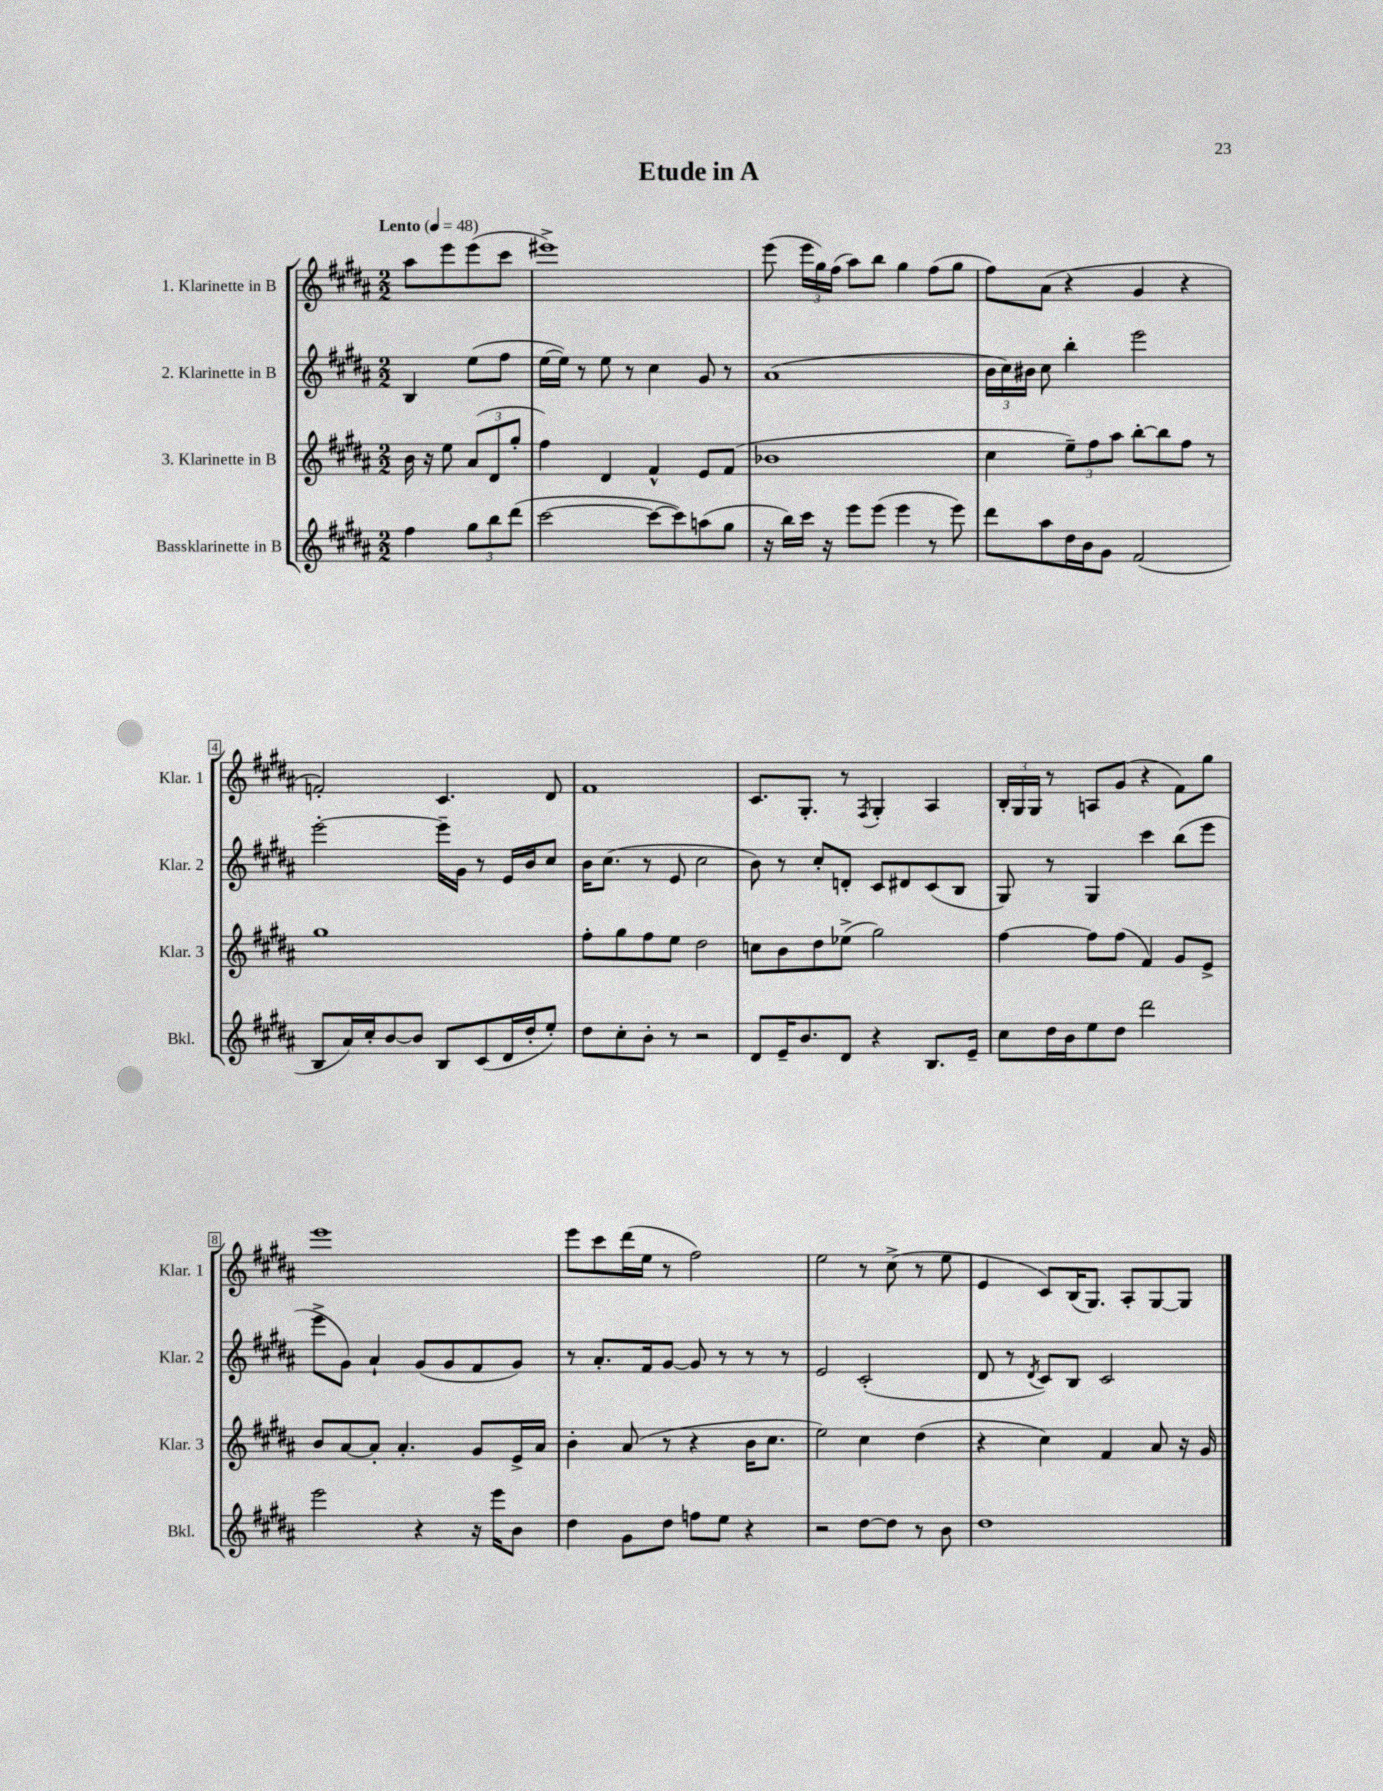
\header { title = "Etude in A" }
<<
\new StaffGroup <<
\new Staff = "s0" \with { instrumentName = "1. Klarinette in B" shortInstrumentName = "Klar. 1" } {
    \clef treble \key b \major \numericTimeSignature \time 2/2 \partial 2 \tempo "Lento" 4 = 48
    \autoBeamOff ais''8[ e'''8 e'''8( cis'''8] |
    eis'''1->) |
    e'''8( \tuplet 3/2 { e'''16[ gis''16) fis''16]( } ais''8[) b''8] gis''4 fis''8[( gis''8] |
    fis''8[) ais'8]( r4 gis'4 r4 |
    f'2-.) cis'4. dis'8 |
    fis'1 |
    cis'8.[ gis8.]-. r8 \acciaccatura { fis8 } gis4-. ais4 |
    \tuplet 3/2 { b16[-. gis16 gis16] } r8 a8[ gis'8]( r4 fis'8[) gis''8] |
    e'''1 |
    e'''8[ cis'''8 dis'''16( e''16] r8 fis''2) |
    e''2 r8 cis''8->( r8 e''8 |
    e'4 cis'8[) b16( gis8.]) ais8[-. gis8~ gis8] \bar "|." |
}
\new Staff = "s1" \with { instrumentName = "2. Klarinette in B" shortInstrumentName = "Klar. 2" } {
    \clef treble \key b \major \numericTimeSignature \time 2/2 \partial 2
    \autoBeamOff b4 e''8[( fis''8] |
    e''16[~ e''16]) r8 e''8 r8 cis''4 gis'8 r8 |
    ais'1( |
    \tuplet 3/2 { b'16[ cis''16) bis'16] } cis''8 b''4-. e'''2 |
    e'''2~-. e'''16[-- gis'16] r8 e'16[ b'16 cis''8] |
    b'16[ cis''8.]( r8 e'8 cis''2 |
    b'8) r8 cis''8[-. d'8]-. cis'8[ dis'8 cis'8( b8] |
    gis8) r8 gis4 cis'''4 b''8[( e'''8] |
    e'''8[-> gis'8]) ais'4-! gis'8[( gis'8 fis'8 gis'8]) |
    r8 ais'8.[-. fis'16 gis'8]~ gis'8 r8 r8 r8 |
    e'2 cis'2-.( |
    dis'8 r8 \acciaccatura { dis'8 } cis'8[) b8] cis'2 \bar "|." |
}
\new Staff = "s2" \with { instrumentName = "3. Klarinette in B" shortInstrumentName = "Klar. 3" } {
    \clef treble \key b \major \numericTimeSignature \time 2/2 \partial 2
    \autoBeamOff b'16 r16 e''8 \tuplet 3/2 { ais'8[( dis'8 gis''8]-. } |
    fis''4) dis'4 fis'4-^ e'8[ fis'8]( |
    bes'1 |
    cis''4 \tuplet 3/2 { e''8[--) fis''8 ais''8] } b''8[~-. b''8 fis''8] r8 |
    gis''1 |
    fis''8[-. gis''8 fis''8 e''8] dis''2 |
    c''8[ b'8 dis''8 ees''8]->( gis''2) |
    fis''4~ fis''8[ fis''8]( fis'4) gis'8[ e'8]-> |
    b'8[ ais'8~ ais'8]-. ais'4.-. gis'8[ e'16-> ais'16] |
    b'4-. ais'8( r8 r4 b'16[ cis''8.] |
    e''2) cis''4 dis''4( |
    r4 cis''4) fis'4 ais'8 r16 gis'16 \bar "|." |
}
\new Staff = "s3" \with { instrumentName = "Bassklarinette in B" shortInstrumentName = "Bkl." } {
    \clef treble \key b \major \numericTimeSignature \time 2/2 \partial 2
    \autoBeamOff fis''4 \tuplet 3/2 { gis''8[ b''8 dis'''8]( } |
    cis'''2~ cis'''8[~ cis'''8) a''8( gis''8] |
    r16 b''16[) cis'''16] r16 e'''8[ e'''8]( e'''4 r8 e'''8) |
    dis'''8[ ais''8 dis''16 b'16 gis'8] fis'2( |
    b8[ ais'16) cis''16-. b'8~ b'8] b8[ cis'8( dis'16 dis''16-. e''8]-.) |
    dis''8[ cis''8-. b'8]-. r8 r2 |
    dis'8[ e'16-- b'8. dis'8] r4 b8.[ e'16]-- |
    cis''8[ dis''16 b'16 e''8 dis''8] dis'''2 |
    e'''2 r4 r16 e'''16[ b'8] |
    dis''4 gis'8[ dis''8] f''8[ e''8] r4 |
    r2 dis''8[~ dis''8] r8 b'8 |
    dis''1 \bar "|." |
}
>>
>>
\layout { \context { \Score \override BarNumber.stencil = #(make-stencil-boxer 0.1 0.3 ly:text-interface::print) } }
